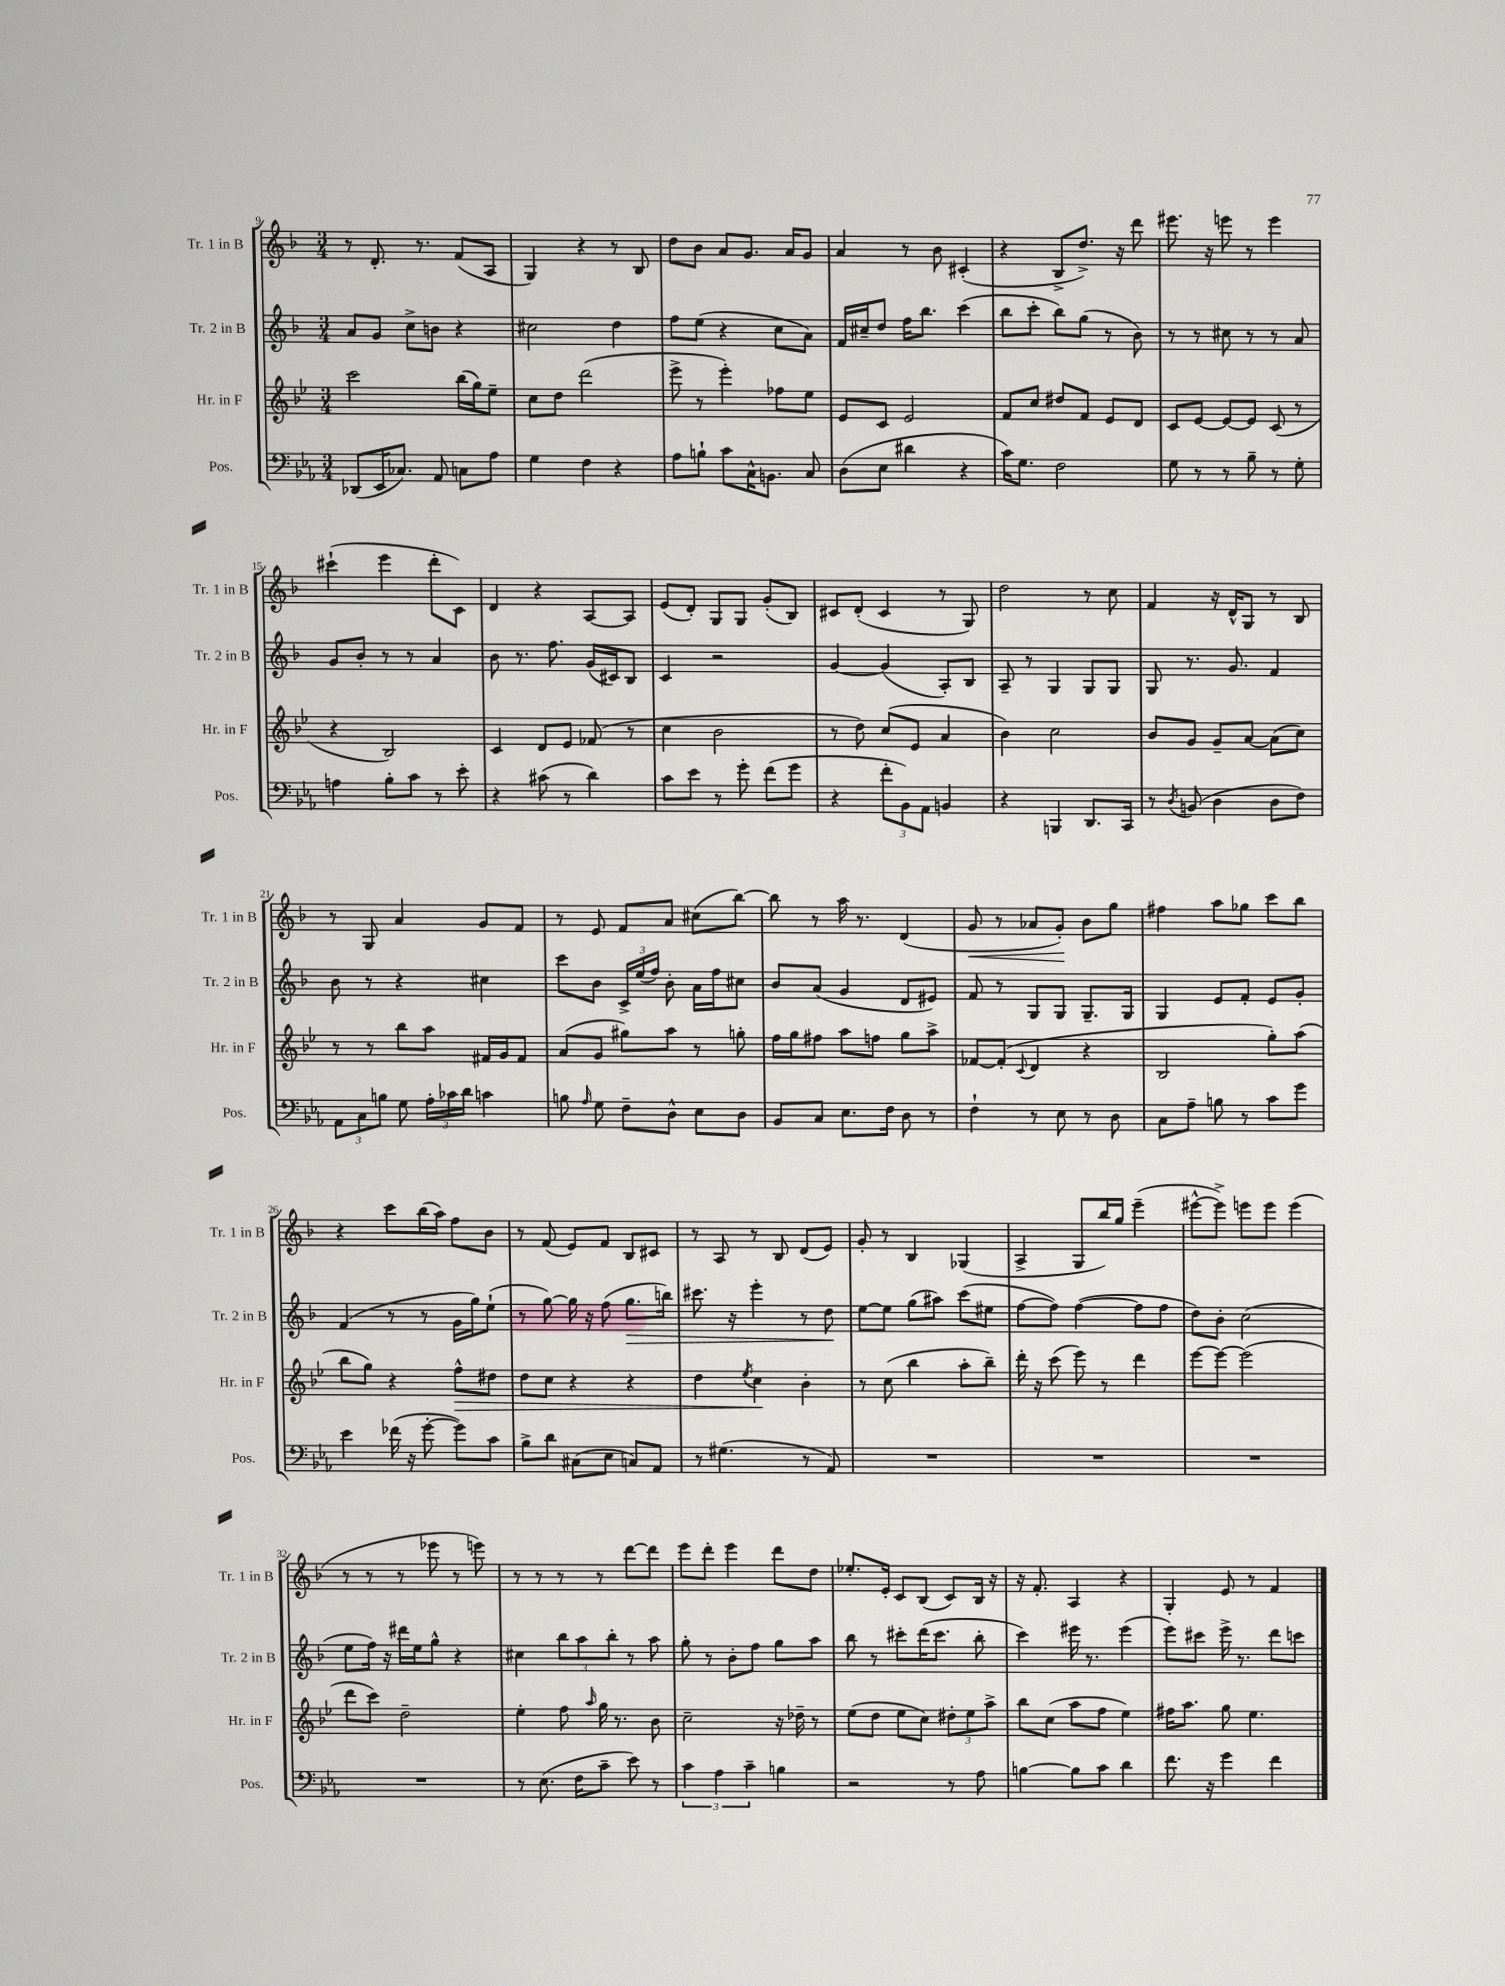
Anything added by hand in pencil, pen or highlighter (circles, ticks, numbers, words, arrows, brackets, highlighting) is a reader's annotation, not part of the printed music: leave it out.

**kern	**kern	**kern	**kern
*staff4	*staff3	*staff2	*staff1
*clefF4	*clefG2	*clefG2	*clefG2
*k[b-e-a-]	*k[b-e-]	*k[b-]	*k[b-]
*M3/4	*M3/4	*M3/4	*M3/4
(8DD-	2ccc	8a	8r
16EE-	.	8g	8.d'
8.C-)	.	.	.
.	.	8cc^	.
.	.	.	8.r
8AA-	.	8b	.
8C	(16bb-	4r	(8f
.	16gg)	.	.
8A-	8ee-~	.	8A
=	=	=	=
4G	8cc	2cc#	4G)
.	8dd	.	.
4F	(2ddd	.	4r
4r	.	4dd	8r
.	.	.	8B-
=	=	=	=
8A-	8eee-^	8ff	8dd
8B`	8r	(8ee	8b-
8c	4eee-')	4r	8a
16C^^	.	.	8.g
8.BB	.	.	.
.	8ff-	8cc	.
.	.	.	16a
8C	8ee-	8a)	8g
=	=	=	=
(8D	8e-	16f	4a
.	.	16cc#~	.
8E-	8c	8dd	.
4d#	2e-	16ff	8r
.	.	8.bb-	.
.	.	.	8b-
4r	.	(4ccc	(4c#'
=	=	=	=
16c)	8f	8bb-	4r
8.G	.	.	.
.	8cc	8ccc'	.
2F	8dd#	8bb-)	8B-^
.	8f	(8gg	8.dd^)
.	8e-	8r	.
.	.	.	16r
.	8d	8b-)	8ddd
=	=	=	=
8G	8c	8r	8.eee#
8r	[8e-	8r	.
.	.	.	16r
8r	8e-_	8cc#	8eee
8B-~	8e-]	8r	8r
8r	(8c	8r	4eee
8G'	8r	8a	.
=	=	=	=
4A	4r	8g	(4ccc#`
.	.	8b-'	.
8B-'	2B-)	8r	4eee
8c	.	8r	.
8r	.	4a	8ddd'
8e-'	.	.	8c)
=	=	=	=
4r	4c	8b-	4d
.	.	8.r	.
(8c#	8d	.	4r
.	.	8.ff	.
8r	8e-	.	.
4d)	(8f-	(16g	[8A
.	.	16c#)	.
.	8r	8B-	8A]
=	=	=	=
8c	4cc	4c	(8e
8e-	.	.	8d')
8r	2b-	2r	8G
8g'	.	.	8G
(8f	.	.	(8g'
8g	.	.	8B-)
=	=	=	=
4r	8r	[4g	8c#
.	8dd)	.	(8d'
12f'	(8cc	(4g]	4c#
12BB-)	.	.	.
.	8e-	.	.
12AA-	.	.	.
4BB	4a	8A')	8r
.	.	8B-	8G)
=	=	=	=
4r	4b-)	8A~	2dd
.	.	8r	.
4BBB	2cc	4G	.
8.DD	.	8G	8r
.	.	8G	8cc
16CC	.	.	.
=	=	=	=
8r	8b-	8G	4f
8qD	.	.	.
(8BB	8g	8.r	.
4D	8g~	.	16r
.	.	8.g	16d^^
.	[8a	.	8G
8D	(8a]	4f	8r
8F)	8cc)	.	8B-
=	=	=	=
12AA-	8r	8b-	8r
12C	.	.	.
.	8r	8r	8G
12B	.	.	.
8G	8bb-	4r	4a
24A-'	8aa	.	.
24c-	.	.	.
24d	.	.	.
4c	16f#	4cc#	8g
.	16g	.	.
.	8f#	.	8f
=	=	=	=
8B	(8a	8ccc	8r
16qqA-	.	.	.
8G	8g	8b-	8e
8F~	8gg#)	24c^	8f
.	.	(24ee	.
.	.	24ff)	.
8D^^	8aa	8b-'	8a
8E-	8r	16a	(8cc#
.	.	16ff	.
8D	8gg'	8cc#	[8bb-)
=	=	=	=
8BB-	16ff	8b-	8bb-]
.	16gg	.	.
8C	8ff#	(8a	8r
8.E-	8aa	4g	16aa
.	.	.	8.r
.	8ff	.	.
16F	.	.	.
8D	8gg	8d	(4d
8r	8aa^	8e#)	.
=	=	=	=
4F`	[8f-	8f	8g
.	(8f-']	8r	8r
.	8qqc	.	.
8r	4d	8G	8a-
8E-	.	8G	8g')
8r	4r	8.G~	8b-
8D	.	.	8gg
.	.	16G	.
=	=	=	=
8C	2B-	4G	4ff#
8A-~	.	.	.
8B	.	8e	8aa
8r	.	8f'	8gg-
8c	8gg')	8e	8ccc
8g	(8aa	8g'	8bb-
=	=	=	=
4e-	8bb-	(4f	4r
.	8gg)	.	.
(16f-	4r	8r	8ccc
16r	.	.	.
[8g'	.	8r	(16bb-
.	.	.	16aa)
8g])	8ff^^	16g	8ff
.	.	16gg)	.
8c	8dd#	(8ee`	8b-
=	=	=	=
8B-^	8dd	8r	8r
8d	8cc	[8gg)	(8f
(8C#	4r	16gg]	8e)
.	.	16r	.
8E-	.	(8ff	8f
8C)	4r	8.gg	8B-
8AA-	.	.	8c#
.	.	16bb)	.
=	=	=	=
8r	4dd	8.ccc#	8r
(4.G#	.	.	8A
.	.	16r	.
.	8qee-	.	.
.	4cc	4eee'	8r
.	.	.	8B-
8r	4b-'	8r	(8d
8AA-)	.	8dd	8e)
=	=	=	=
2.r	8r	[8ee	8g'
.	(8cc	8ee]	8r
.	4bb-	(8gg	4B-
.	.	8aa#)	.
.	8aa'	(8ccc	(4G-
.	8bb-~)	8ee#	.
=	=	=	=
2.r	16ddd'	[8ff	4A^
.	16r	.	.
.	(8ccc	8ff])	.
.	8eee-)	([4ff	8G
.	8r	.	16bb-)
.	.	.	16gg
.	4ddd	8ff]	(4eee~
.	.	8ff	.
=	=	=	=
2.r	[8eee-	8dd)	[8eee#^^
.	8eee-_	8b-'	8eee#^])
.	(2eee-]	(2cc	8eee
.	.	.	8eee
.	.	.	(4eee
=	=	=	=
2.r	8ddd	8ee	8r
.	8ccc)	16ff)	8r
.	.	16r	.
.	2dd~	16ddd#	8r
.	.	16ee	.
.	.	8gg^^	8eee-
.	.	4r	8r
.	.	.	8eee)
=	=	=	=
8r	4ee-'	4cc#	8r
(8.E-	.	.	8r
.	8ff	12bb-	8r
16F	.	.	.
.	.	12aa	.
.	16qqaa	.	.
8c~	16gg	.	8r
.	.	12bb-'	.
.	8.r	.	.
8e-)	.	8r	[8ddd
8r	8b-	8aa	8ddd]
=	=	=	=
6c	2cc~	8gg'	8eee
.	.	8r	8ddd'
6A-	.	.	.
.	.	8b-'	4eee
6c~	.	.	.
.	.	8ff	.
4B	16r	8gg	8ddd
.	16dd-~	.	.
.	8r	8aa	8dd
=	=	=	=
2r	(8ee-	8bb-	8.ee-'
.	8dd	8r	.
.	.	.	16e'
.	8ee-	8ccc#'	8c
.	8cc)	(16ddd	(8B-
.	.	8.ccc#	.
8r	12dd#'	.	8c)
.	12ee-	.	.
8A-	.	8bb-'	16B-
.	12aa^	.	.
.	.	.	16r
=	=	=	=
[4B	8bb-	4ccc)	16r
.	.	.	8.f'
.	(8cc	.	.
8B]	8aa	16eee#	4A
.	.	8.r	.
8c	8ff	.	.
4d	4ee-)	(4eee#	4r
=	=	=	=
8.f	16ff#	8eee)	4G'
.	8.aa	.	.
.	.	8ccc#	.
16r	.	.	.
4g	8gg	16eee^	8e
.	.	8.r	.
.	4.ee-	.	8r
4f	.	8ddd	4f
.	.	8ccc	.
==	==	==	==
*-	*-	*-	*-
